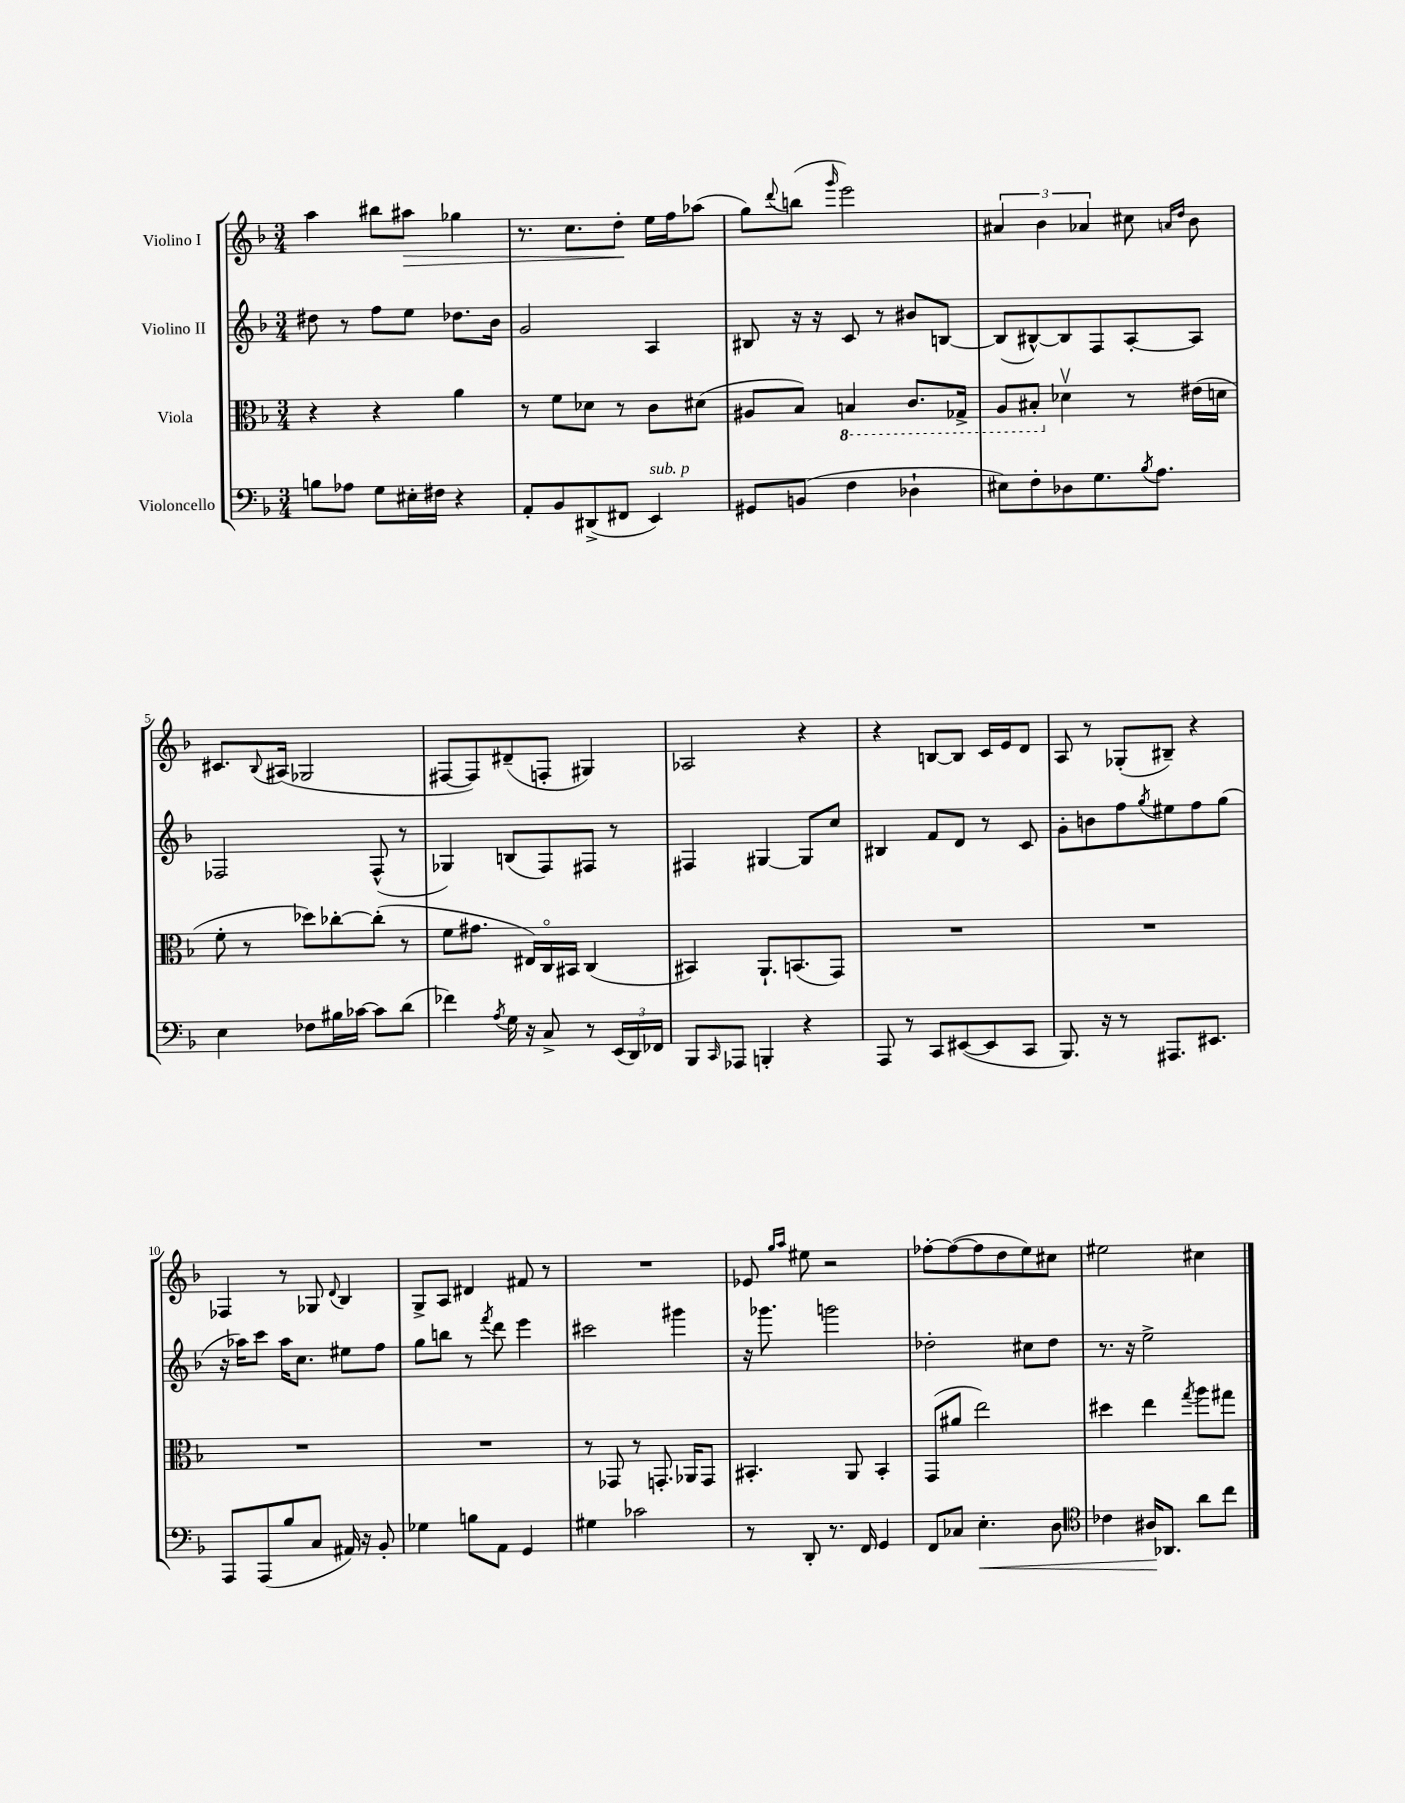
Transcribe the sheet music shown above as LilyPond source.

<<
\new StaffGroup <<
\new Staff = "s0" \with { instrumentName = "Violino I" } {
    \clef treble \key f \major \numericTimeSignature \time 3/4
    a''4 bis''8 ais''8\> ges''4 |
    r8. c''8. d''8-.\! e''16 f''16 aes''8( |
    g''8) \appoggiatura { d'''8 } b''8( \grace { g'''16 } e'''2) |
    \tuplet 3/2 { ais'4 bes'4 aes'4 } cis''8 \grace { a'16 d''16 } bes'8 |
    cis'8. \appoggiatura { bes8 } ais16( ges2 |
    fis8~ fis8) dis'8--( f8-. gis4) |
    aes2 r4 |
    r4 b8~ b8 c'16 e'16 d'8 |
    a8 r8 ges8-.( bis8--) r4 |
    fes4 r8 ges8 \appoggiatura { d'8 } bes4 |
    g8-> a8 dis'4 fis'8 r8 |
    R2. |
    ees'8 \grace { g''16 a''16 } eis''8 r2 |
    fes''8~-. fes''8~( fes''8 d''8 e''8) cis''8 |
    eis''2 cis''4 \bar "|." |
}
\new Staff = "s1" \with { instrumentName = "Violino II" } {
    \clef treble \key f \major \numericTimeSignature \time 3/4
    dis''8 r8 f''8 e''8 des''8. bes'16 |
    g'2 a4 |
    bis8 r16 r16 c'8 r8 bis'8 b8~ |
    b8( bis8~-^) bis8 f8 a8~-. a8 |
    fes2 fes8-^( r8 |
    ges4) b8( f8) fis8 r8 |
    fis4 gis4~ gis8 c''8 |
    bis4 f'8 d'8 r8 c'8 |
    g'8-. b'8 f''8 \acciaccatura { g''8 } eis''8 f''8 g''8( |
    r16 aes''16) c'''8 aes''16 c''8. eis''8 f''8 |
    g''8 b''8 r8 \acciaccatura { f'''8 } d'''8 e'''4 |
    cis'''2 gis'''4 |
    r16 ges'''8. g'''2 |
    des''2-. cis''8 des''8 |
    r8. r16 e''2-> \bar "|." |
}
\new Staff = "s2" \with { instrumentName = "Viola" } {
    \clef alto \key f \major \numericTimeSignature \time 3/4
    r4 r4 a'4 |
    r8 f'8 des'8 r8 c'8 dis'8( |
    ais8 bes8) \ottava #-1 b,4 c8. ges,16-> |
    a,8 bis,8-. \ottava #0 des'4\upbow r8 eis'16( d'16 |
    f'8-. r8 des''8) ces''8~-. ces''8-.( r8 |
    f'8 gis'8. eis16) c16\flageolet bis,16 c4( |
    bis,4) a,8.-! b,8.( g,8) |
    R2. |
    R2. |
    R2. |
    R2. |
    r8 ges,8 r8 g,8.-. aes,16 g,8 |
    bis,4.-. a,8 bis,4-. |
    g,8( ais'8 e''2) |
    dis''4 e''4 \acciaccatura { g''8 } a''8 gis''8 \bar "|." |
}
\new Staff = "s3" \with { instrumentName = "Violoncello" } {
    \clef bass \key f \major \numericTimeSignature \time 3/4
    b8 aes8 g8 eis16-. fis16 r4 |
    a,8-. bes,8 dis,8->( fis,8 e,4^\markup { \italic "sub. p" }) |
    gis,8 b,8( f4 des4-! |
    eis8) f8-. des8 g8. \acciaccatura { bes8 } a8. |
    e4 fes8 bis16 ces'16~ ces'8 d'8( |
    fes'4) \acciaccatura { a8 } g16 r16 c8-> r8 \tuplet 3/2 { e,16( d,16) fes,16 } |
    bes,,8 \grace { c,16 } aes,,8 b,,4-. r4 |
    a,,8 r8 c,8 eis,8~( eis,8 c,8 |
    bes,,8.) r16 r8 ais,,8. eis,8. |
    a,,8 a,,8( bes8 c8 ais,16) r16 bes,8-. |
    ges4 b8 a,8 g,4 |
    gis4 ces'2 |
    r8 d,8-. r8. f,16 g,4 |
    f,8 ces8 e4.-.\< d8 |
    \clef tenor ces'4 ais16\! aes,8. a'8 c''8 \bar "|." |
}
>>
>>
